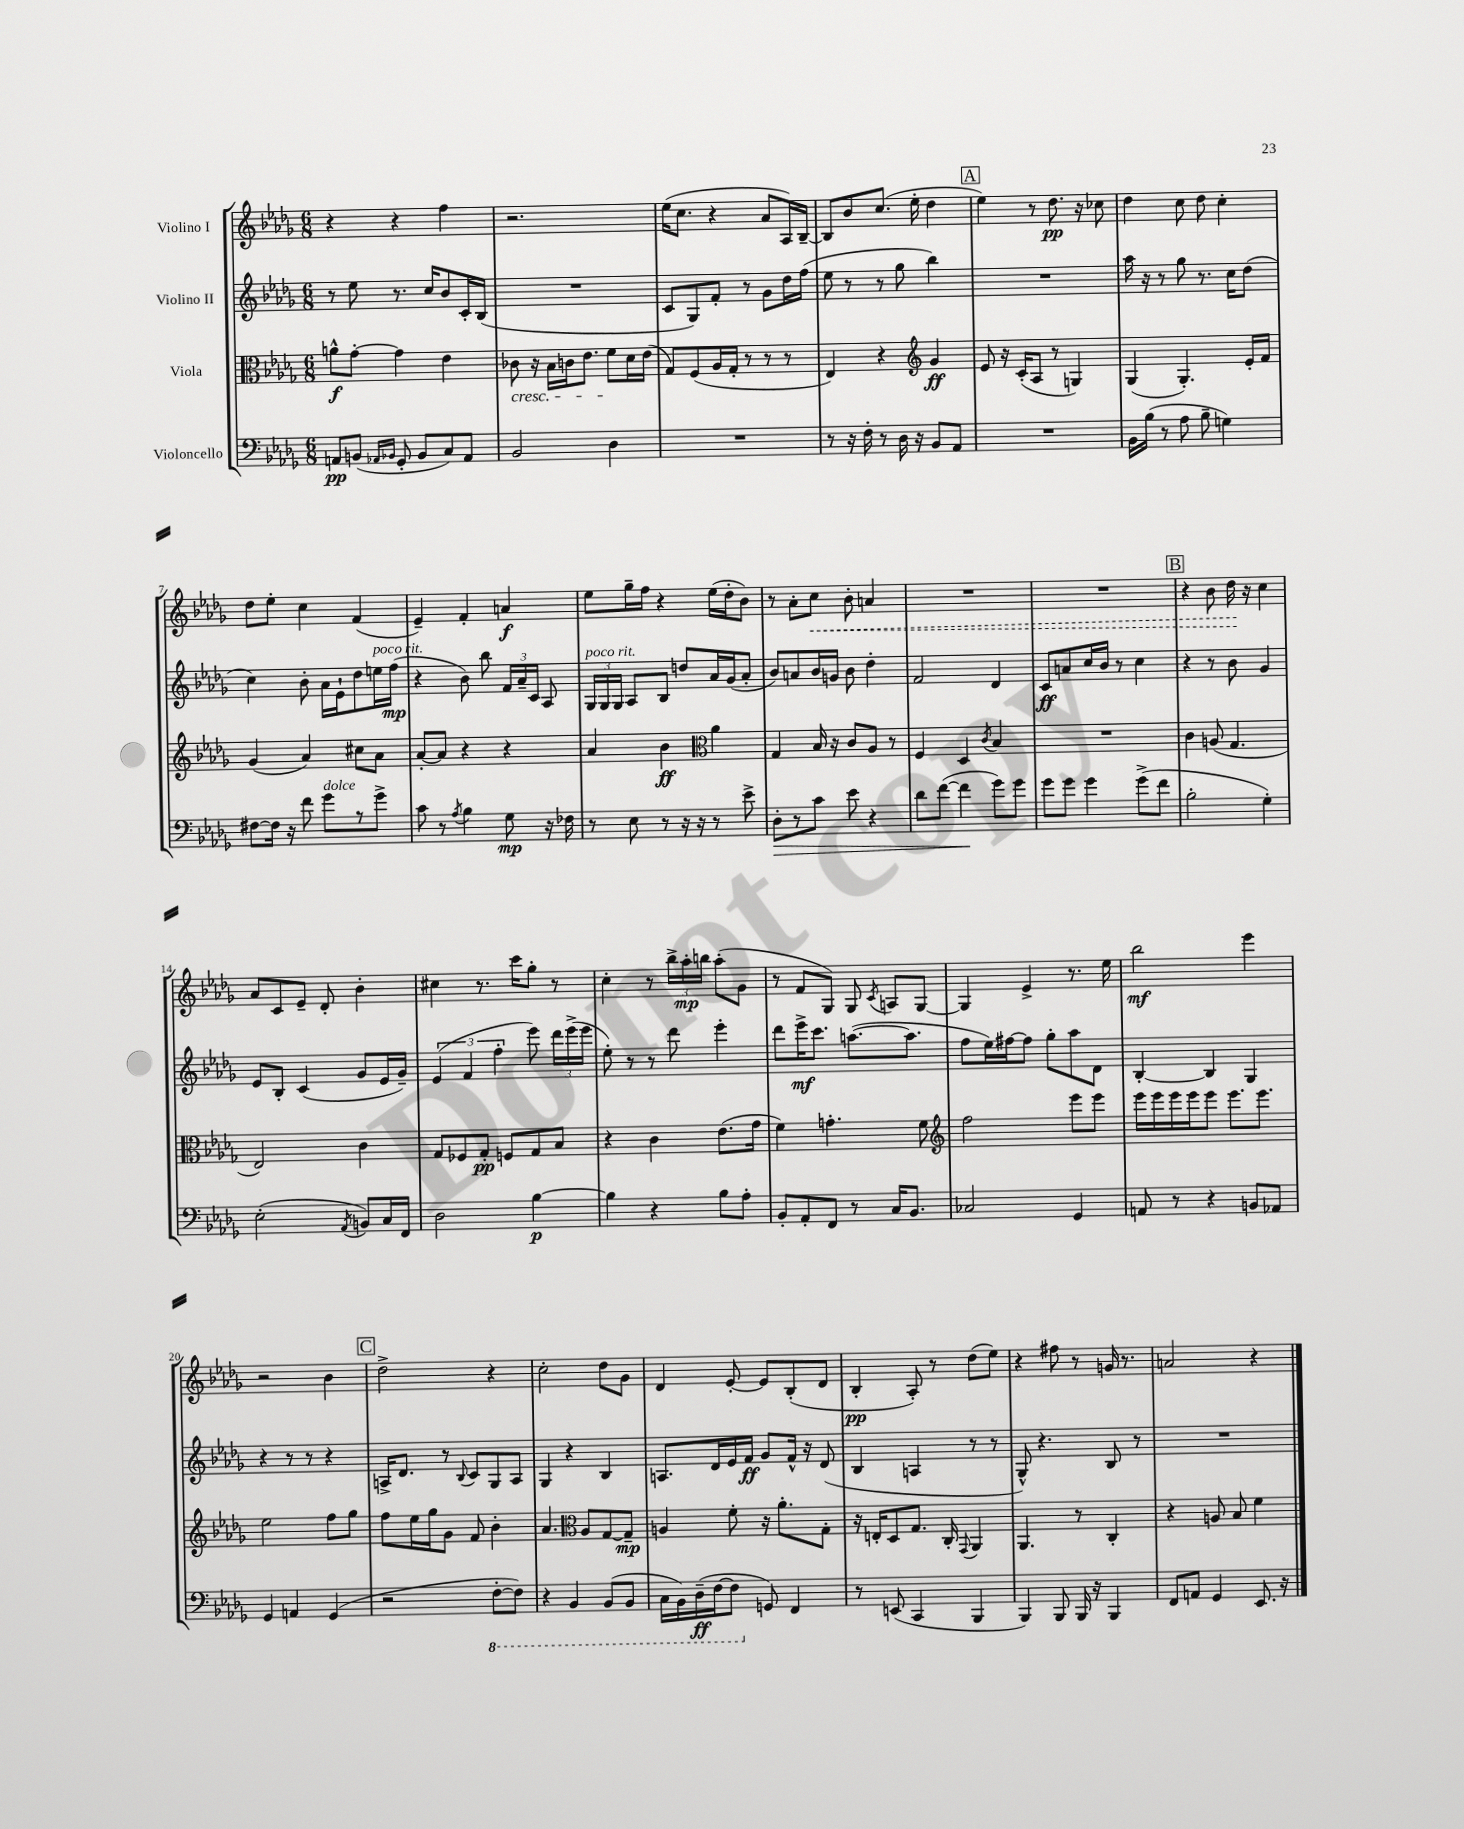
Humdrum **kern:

**kern	**kern	**kern	**kern
*staff4	*staff3	*staff2	*staff1
*clefF4	*clefC3	*clefG2	*clefG2
*k[b-e-a-d-g-]	*k[b-e-a-d-g-]	*k[b-e-a-d-g-]	*k[b-e-a-d-g-]
*M6/8	*M6/8	*M6/8	*M6/8
8AA/L	8a^^\L	8r	4r
(8BB/J	[8g-'\J	8ee-\	.
16qqAA-/LL	.	.	.
16qqBB-/JJ	.	.	.
8GG-'/	4g-\]	8.r	4r
8BB-/L	.	.	.
.	.	16cc/LK	.
8C/)	4e-\	8b-/	4ff\
8AA-/J	.	16c'/L	.
.	.	(16B-/JJ	.
=	=	=	=
2BB-/	8c-\	2.r	2.r
.	16r	.	.
.	16B-\LL	.	.
.	16c\J	.	.
.	8.e-\J	.	.
4D-\	8f\L	.	.
.	16d-\L	.	.
.	(16e-\JJ	.	.
=	=	=	=
2.r	8G-/L)	8c/L	(16ee-\LK
.	.	.	8.cc\J
.	(8F/	8G-/)	.
.	16A-/L	8f'/J	4r
.	16G-'/JJ	.	.
.	8r	8r	.
.	8r	8g-\L	8a-/L
.	8r	16dd-\L	16A-/L)
.	.	(16ff\JJ	[16B-~/JJ
=	=	=	=
8r	4E-/)	8ee-\	8B-/]L
16r	.	8r	8b-/
16F'\	.	.	.
8r	4r	8r	(8.cc/J
16D-\	.	8gg-\	.
16r	.	.	16ee-'\
*	*clefG2	*	*
8BB-/L	4g-/	4bb-\)	4dd-\
8AA-/J	.	.	.
=	=	=	=
2.r	8e-/	2.r	4ee-\)
.	16r	.	.
.	(16c'/LK	.	.
.	8A-/J	.	8r
.	8r	.	8.dd-\
.	4G/)	.	.
.	.	.	16r
.	.	.	8cc-\
=	=	=	=
16BB-\LL	(4G-/	16aa-\	4dd-\
(16B-\JJ	.	16r	.
8r	.	8r	.
8A-\	4.G-'/)	8gg-\	8cc\
8B-~\	.	8.r	8dd-\
4G\)	.	.	4cc'\
.	.	16cc\LK	.
.	16e-'/LL	(8dd-\J	.
.	16f/JJ	.	.
=	=	=	=
[8F#\L	(4g-/	4cc\)	8dd-\L
16F#\]Jk	.	.	8ee-'\J
16r	.	.	.
8f\	4a-/)	8b-'\	4cc\
8g-\L	.	16a-\LL	.
.	.	16e-`\J	.
8r	8cc#\L	8dd-\	(4f/
8g-^\J	8a-\J	16ee\L	.
.	.	(16ff\JJ	.
=	=	=	=
8c\	[8a-'/L	4r	4e-~/)
8r	8a-/]J	.	.
8qA-/	.	.	.
4B-\	4r	8b-\)	4f'/
.	.	8bb-\	.
8G-\	4r	24f/LL	4a/
.	.	24a-~/	.
.	.	24c/JJ	.
16r	.	8A-/	.
16F-\	.	.	.
=	=	=	=
8r	4a-/	24G-/LL	8ee-\L
.	.	24G-/	.
.	.	24G-/JJ	.
8E-\	.	8A-/L	16gg-~\L
.	.	.	16ff\JJ
8r	4b-\	8B-/J	4r
16r	.	8dd/L	.
16r	.	.	.
*	*clefC3	*	*
8r	4a-\	16a-/L	(16ee-\LL
.	.	(16g-/J	16dd-'\J
8e-^\	.	8a-'/J	8b-\J)
=	=	=	=
8D-'\L	4G-/	8b-/L)	8r
8r	.	8a/	8a-'\L
8c\J	16B-/	16b-/L	8cc\J
.	16r	16g/JJ	.
8e-\	8c/L	8b-\	8b-'\
4r	8A-/J	4dd-'\	4a/
.	8r	.	.
=	=	=	=
8d-\L	4F/	2f/	2.r
([8f\J	.	.	.
4f\]	4D-/	.	.
.	8qc/	.	.
8g-\L)	4B-/	4d-/	.
8g-\J	.	.	.
=	=	=	=
8g-\L	2.r	8c/L	2.r
8g-\J	.	8a/	.
4g-\	.	16cc/L	.
.	.	16b-/JJ	.
.	.	8r	.
(8g-^\L	.	4cc\	.
8f\J	.	.	.
=	=	=	=
2B-'\	4c\	4r	4r
.	(8A/	8r	8b-\
.	4.G-/	8b-\	16dd-\
.	.	.	16r
4G-'\)	.	4g-/	4cc\
=	=	=	=
(2E-'\	2E-/)	8e-/L	8a-/L
.	.	8B-'/J	8c/
.	.	(4c/	8e-~/J
.	.	.	8d-'/
8qAA-/	.	.	.
8BB/L)	4c\	8g-/L	4b-'\
16C/L	.	16e-/L	.
16FF/JJ	.	16g-~/JJ)	.
=	=	=	=
2D-\	8G-/L	(6e-/	4cc#\
.	8F-/	.	.
.	.	6f/	.
.	8G-'/J	.	8.r
.	.	6ff'\	.
.	8F/L	.	.
.	.	.	16ccc\LK
[4B-\	8G-/	8eee-\)	8gg-'\J
.	8B-/J	24ddd-\LL	8r
.	.	(24eee-^\	.
.	.	24eee-\JJ	.
=	=	=	=
4B-\]	4r	8ee-'\)	4cc'\
.	.	8r	.
4r	4c\	8r	8r
.	.	8ddd-\	24bb-^\LL
.	.	.	24aa-'\
.	.	.	24bb\JJ
8B-\L	(8.e-\L	4eee-'\	(8aa-'\L
8A-'\J	.	.	8g-\J
.	16g-\Jk	.	.
=	=	=	=
8BB-'/L	4f\)	8ddd-\L	8r
8AA-'/	.	16eee-^\K	8f/L
.	.	8.ccc\J	.
8FF/J	4.g'\	.	8G-/J)
8r	.	([8.aa\L	8G-/
.	.	.	8qc/
16C/LK	.	.	8A/L
8.BB-/J	.	8.aa\]J	.
.	8f\	.	[8G-/J
=	=	=	=
*	*clefG2	*	*
2C-/	2ff\	8ff\L	4G-/]
.	.	16ee-\L)	.
.	.	[16ff#\J	.
.	.	8ff#\]J	4e-^/
.	.	8gg-'\L	.
4GG-/	8eee-\L	8aa-\	8.r
.	8eee-\J	8d-\J	.
.	.	.	16ee-\
=	=	=	=
8AA/	16eee-\LL	[4B-'/	2bb-\
.	16eee-\	.	.
8r	16eee-\	.	.
.	16eee-\J	.	.
4r	8eee-\J	4B-/]	.
.	8.eee-\L	.	.
8BB/L	.	4G-/	4eee-\
.	8.eee-\J	.	.
8AA-/J	.	.	.
=	=	=	=
4GG-/	2ee-\	4r	2r
4AA/	.	8r	.
.	.	8r	.
(4GG-/	8ff\L	4r	4b-\
.	8gg-\J	.	.
=	=	=	=
2r	8ff\L	16A^/LK	2dd-^\
.	.	8.d-/J	.
.	16ee-\L	.	.
.	16gg-\J	.	.
.	8g-\J	8r	.
.	.	8qqB-/	.
.	8f/	8c/L	.
[8FF'\L	4b-'\	8G-/	4r
8FF\]J)	.	8A/J	.
=	=	=	=
4r	4.a-/	4G-/	2cc'\
4BBB-/	.	4r	.
*	*clefC3	*	*
.	8A-/L	.	.
(8BBB-/L	[8G-/	4B-/	8dd-\L
8BBB-/J	8G-~/]J	.	8g-\J
=	=	=	=
16CC\LL	4A/	8.A/L	4d-/
16BBB-\)	.	.	.
(16DD-~\	.	.	.
[16FF\J	.	16d-/L	.
8FF\]J	8f'\	16e-/	[8e-'/
.	.	16f/JJ	.
8GG/)	16r	8g-/L	8e-/]L
.	8.a-'\L	.	.
4FF/	.	16f^^/Jk	(8B-'/
.	.	16r	.
.	8G-'\J	(8d-/	8d-/J
=	=	=	=
8r	16r	4B-/	4B-'/
.	16E'/LK	.	.
(8EE/	8D-/	.	.
4CC/	8.G-/J	4A/	8A-'/)
.	.	.	8r
.	16C'/	.	.
.	8qqGG-/	.	.
4BBB-/	4AA-/	8r	(8dd-\L
.	.	8r	8ee-\J)
=	=	=	=
4BBB-/)	4.AA-/	8G-^^/)	4r
.	.	4.r	.
8BBB-/	.	.	8ff#\
16BBB-/	8r	.	8r
16r	.	.	.
4BBB-/	4C'/	8B-/	16g/
.	.	.	8.r
.	.	8r	.
=	=	=	=
8FF/L	4r	2.r	2a/
8AA/J	.	.	.
4GG-/	8A/	.	.
.	8B-/	.	.
8.EE-/	4f\	.	4r
16r	.	.	.
==	==	==	==
*-	*-	*-	*-
